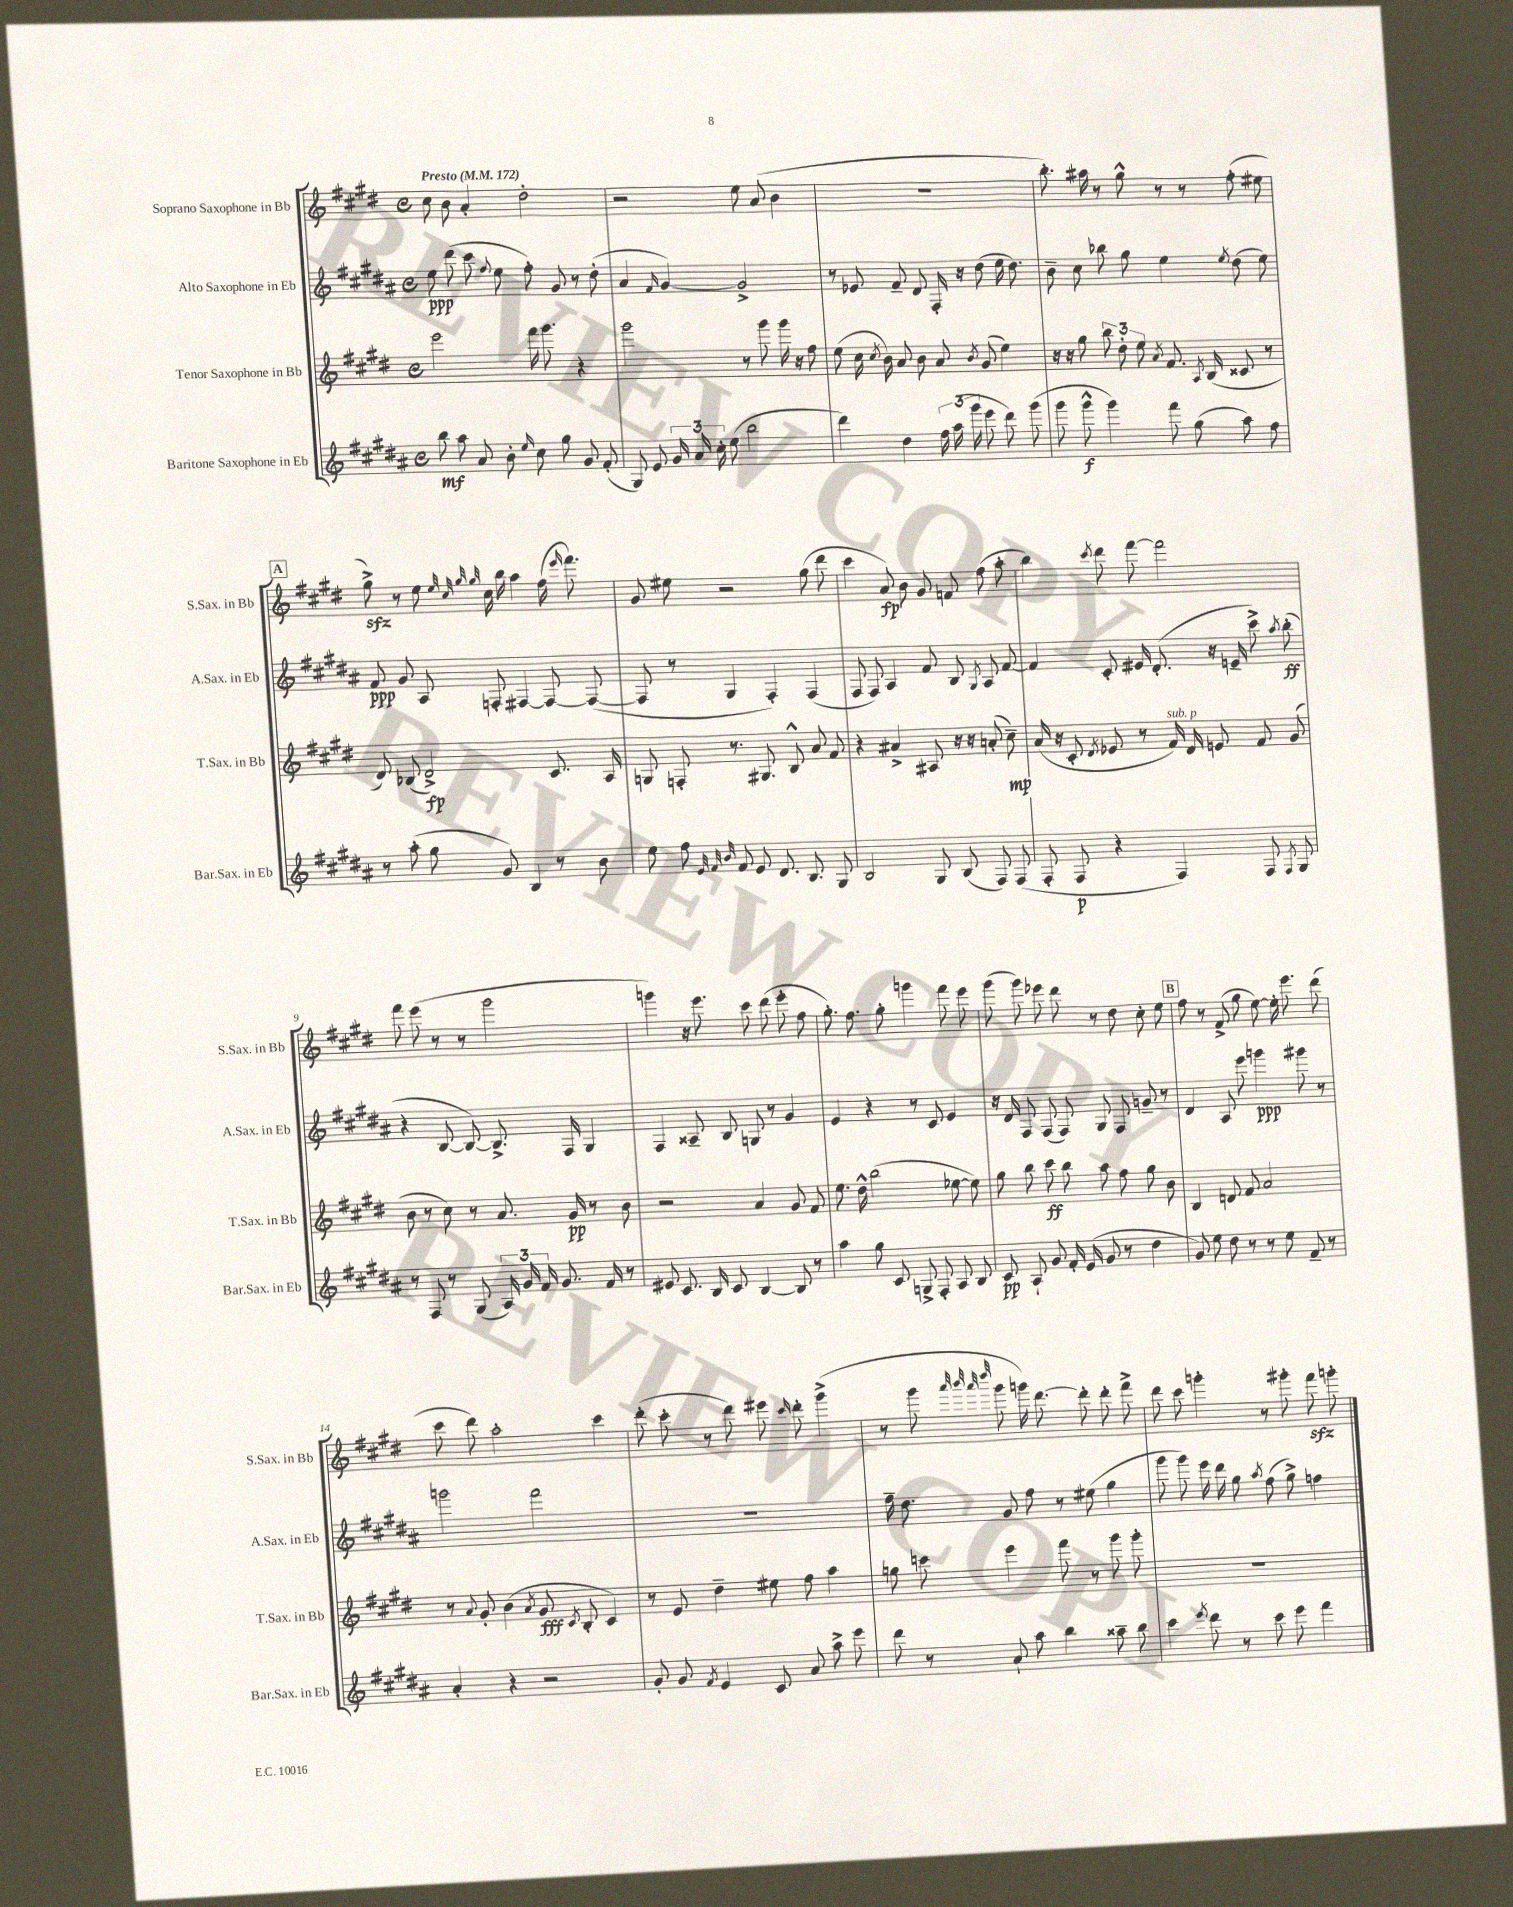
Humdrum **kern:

**kern	**dynam	**kern	**dynam	**kern	**dynam	**kern	**dynam
*part4	*part4	*part3	*part3	*part2	*part2	*part1	*part1
*staff4	*staff4	*staff3	*staff3	*staff2	*staff2	*staff1	*staff1
*I"Baritone Saxophone in Eb	*	*I"Tenor Saxophone in Bb	*	*I"Alto Saxophone in Eb	*	*I"Soprano Saxophone in Bb	*
*I'Bar.Sax. in Eb	*	*I'T.Sax. in Bb	*	*I'A.Sax. in Eb	*	*I'S.Sax. in Bb	*
*clefG2	*	*clefG2	*	*clefG2	*	*clefG2	*
*k[f#c#g#d#a#]	*	*k[f#c#g#d#]	*	*k[f#c#g#d#a#]	*	*k[f#c#g#d#]	*
*M4/4	*	*M4/4	*	*M4/4	*	*M4/4	*
*met(c)	*	*met(c)	*	*met(c)	*	*met(c)	*
*MM172	*	*MM172	*	*MM172	*	*MM172	*
=1	=1	=1	=1	=1	=1	=1	=1
!	!	!	!	!	!	!LO:TX:a:B:t=Presto	!
8bb\	mf	2eee\	.	8ee\	ppp	8cc#\	.
8aa#\	.	.	.	(8ddd#\	.	8b\	.
8a#/	.	.	.	8ccc#\	.	4a'/	.
.	.	.	.	8qqff#/	.	.	.
8b'\	.	.	.	8ee\	.	.	.
16qqee/	.	.	.	.	.	.	.
8cc#\	.	16fff#\	.	8ff#'\)	.	2dd#'\	.
.	.	8.ggg#\	.	.	.	.	.
8gg#\	.	.	.	8g#/	.	.	.
8g#/	.	4r	.	8r	.	.	.
(8f#'/	.	.	.	(8dd#'\	.	.	.
=2	=2	=2	=2	=2	=2	=2	=2
8G#/)	.	2ggg#\	.	4a#/	.	2r	.
8e/	.	.	.	.	.	.	.
.	.	.	.	16qqf#/	.	.	.
24g#/	.	.	.	[4g#/)	.	.	.
24a#/	.	.	.	.	.	.	.
24cc#'\	.	.	.	.	.	.	.
(8ee\	.	.	.	.	.	.	.
2bb\	.	8r	.	2g#^/]	.	8ee\	.
.	.	8ggg#\	.	.	.	(8a/	.
.	.	16ggg#\	.	.	.	4b\	.
.	.	16r	.	.	.	.	.
.	.	8ff#\	.	.	.	.	.
=3	=3	=3	=3	=3	=3	=3	=3
4ddd#\)	.	(8ee\	.	8r	.	1r	.
.	.	16cc#\	.	8e-X/	.	.	.
.	.	8qcc#/	.	.	.	.	.
.	.	16b\)	.	.	.	.	.
4dd#\	.	8a/	.	8f#~/	.	.	.
.	.	8b\	.	8d#/	.	.	.
24ff#\	.	8a/	.	16F#'/	.	.	.
(24aa#\	.	.	.	.	.	.	.
.	.	.	.	16r	.	.	.
24ggg#\	.	.	.	.	.	.	.
.	.	8qb/	.	.	.	.	.
8eee\	.	(8g#/	.	(8dd#\	.	.	.
8ddd#\)	.	4ee\)	.	16ee\	.	.	.
.	.	.	.	8.dd#\)	.	.	.
(8ggg#\	.	.	.	.	.	.	.
=4	=4	=4	=4	=4	=4	=4	=4
8ggg#\	.	16r	.	8b~\	.	8.bb'\)	.
.	.	16r	.	.	.	.	.
8ggg#^^\	f	8gg#\	.	8cc#\	.	.	.
.	.	.	.	.	.	16aa#X\	.
4ggg#\)	.	12bb\	.	8bb-X\	.	8r	.
.	.	12dd#'\	.	.	.	.	.
.	.	.	.	8gg#\	.	8gg#^^\	.
.	.	12ee\	.	.	.	.	.
.	.	8qa/	.	.	.	.	.
8fff#\	.	8.f#/	.	4ee\	.	8r	.
(8gg#\	.	.	.	.	.	8r	.
.	.	8qA/	.	.	.	.	.
.	.	(16B/	.	.	.	.	.
.	.	.	.	8qee/	.	.	.
8aa#\)	.	8c##X/	.	(8dd#\	.	(8ff#'\	.
8ff#\	.	8r	.	8ee\)	.	8ee#X\	.
!!LO:LB:g=z
!!LO:REH:place=s1:t=A
=5	=5	=5	=5	=5	=5	=5	=5
8r	.	8d#/)	.	8f#/	ppp	8gg#zz^\)	.
(8aa#'\	.	(8B-X/	.	8g#/	.	8r	.
8gg#\	.	2d#^/)	fp	8A#/	.	8ee\	.
.	.	.	.	.	.	32qqee/	.
.	.	.	.	.	.	32qqcc#/	.
.	.	.	.	.	.	32qqgg#/	.
.	.	.	.	.	.	32qqgg#/	.
8g#/)	.	.	.	8Fn'/	.	16cc#\	.
.	.	.	.	.	.	16bb\	.
4B/	.	.	.	[4F#X/	.	4aa\	.
8r	.	8.c#/	.	8F#/_	.	(16ff#\	.
.	.	.	.	.	.	16qqeee/	.
.	.	.	.	.	.	8.fff#\)	.
8b\	.	.	.	(8F#/_	.	.	.
.	.	16A/	.	.	.	.	.
=6	=6	=6	=6	=6	=6	=6	=6
8ee\	.	8Gn/	.	8F#/]	.	8g#/	.
8ff#\	.	8Fn'/	.	8r	.	8ee#X\	.
32qqe/	.	.	.	.	.	.	.
32qqf#/	.	.	.	.	.	.	.
32qqb/	.	.	.	.	.	.	.
8f#/	.	8.r	.	4G#/	.	2r	.
8e/	.	.	.	.	.	.	.
.	.	8.G#X/	.	.	.	.	.
8.d#/	.	.	.	4F#'/)	.	.	.
.	.	8B^^/	.	.	.	.	.
8.B/	.	.	.	.	.	.	.
.	.	8a/	.	(4F#/	.	(8gg#\	.
8G#/	.	8f#/	.	.	.	8ddd#\	.
=7	=7	=7	=7	=7	=7	=7	=7
2B/	.	4r	.	8F#/	.	4ccc#\	.
.	.	.	.	8F#/)	.	.	.
.	.	4a#X^/	.	4A#/	.	8a/)	fp
.	.	.	.	.	.	8b\	.
8G#/	.	8A#X/	.	8f#/	.	8g#/	.
(8B/	.	16r	.	8B/	.	8fn/	.
.	.	16r	.	.	.	.	.
.	.	.	.	8qG#/	.	.	.
8F#/)	.	(8an'/	.	8A#/	.	(8ff#\	.
(8F#/	.	8cc#~\)	mp	[8f#/	.	8aa'\	.
=8	=8	=8	=8	=8	=8	=8	=8
8F#'/	.	(16a/	.	4f#/]	.	4bb\)	.
.	.	16r	.	.	.	.	.
8F#/	p	8c#'/	.	.	.	.	.
.	.	8qd#/	.	.	.	8qccc#/	.
4r	.	8e-X/	.	8c#'/	.	8ddd#\	.
.	.	8r	.	16e#X/	.	[8fff#\	.
.	.	.	.	(8.d#'/	.	.	.
!	!	!LO:TX:a:i:t=sub. p	!	!	!	!	!
4F#/)	.	16f#/)	.	.	.	2fff#\]	.
.	.	16d#/	.	.	.	.	.
.	.	8en/	.	16r	.	.	.
.	.	.	.	16en~/	.	.	.
8F#/	.	8f#/	.	8ccc#^\)	.	.	.
8qF#/	.	.	.	8qaa#/	.	.	.
8G#/	.	(8g#/	.	(8bb'\	ff	.	.
!!LO:LB:g=z
=9	=9	=9	=9	=9	=9	=9	=9
8r	.	8b\	.	4r	.	8fff#\	.
8F#/	.	8r	.	.	.	(8eee\	.
8r	.	8cc#\)	.	[8B/	.	8r	.
(8G#/	.	8r	.	8B/_)	.	8r	.
24A#/)	.	8.a/	.	8.B^/]	.	2ggg#\	.
24g#/	.	.	.	.	.	.	.
24f#/	.	.	.	.	.	.	.
8.g#/	.	.	.	.	.	.	.
.	.	16g#/	pp	16F#/	.	.	.
.	.	8r	.	4G#/	.	.	.
16f#/	.	.	.	.	.	.	.
8r	.	8b\	.	.	.	.	.
=10	=10	=10	=10	=10	=10	=10	=10
8e#X/	.	2r	.	4F#/	.	4gggn\)	.
8.c#/	.	.	.	.	.	.	.
.	.	.	.	8A##X~/	.	16r	.
16B/	.	.	.	.	.	8.eee\	.
8c#/	.	.	.	8B/	.	.	.
[4B/	.	4a/	.	8Gn/	.	8ccc#\	.
.	.	.	.	8r	.	(8ddd#\	.
8B/]	.	8g#/	.	4g#/	.	8eee'\	.
8r	.	8f#/	.	.	.	8ff#\	.
=11	=11	=11	=11	=11	=11	=11	=11
4aa#\	.	8.ee\	.	4e/	.	8.gg#'\)	.
.	.	16dd#^^\	.	.	.	8.ff#\	.
8gg#\	.	(2bb\	.	4r	.	.	.
8c#/	.	.	.	.	.	8gg#'\	.
8Gn^/	.	.	.	8r	.	4gggn\	.
8F#'/	.	.	.	8c#/	.	.	.
8A#/	.	[8ee-X\	.	4e/	.	8fff#\	.
8B/	.	8ee-\])	.	.	.	8eee\	.
=12	=12	=12	=12	=12	=12	=12	=12
8c#/	pp	8gg#\	.	16r	.	(8ggg#\	.
.	.	.	.	16d#/	.	.	.
8A#`/	.	8bb\	.	8F#/	.	8ggg#\)	.
8g#/	.	8ccc#\	ff	(8F#/	.	8eee-X\	.
16f#'/	.	8bb\	.	8F#/)	.	8ddd#\	.
(16e/	.	.	.	.	.	.	.
8g#/	.	8aa\	.	8G#/	.	8r	.
8r	.	8ff#\	.	8F#/	.	8dd#\	.
4dd#\	.	8gg#\	.	8gn~/	.	8cc#'\	.
.	.	8b\	.	8r	.	8ee\	.
!!LO:REH:place=s1:t=B
=13	=13	=13	=13	=13	=13	=13	=13
8g#/)	.	4B/	.	4d#/	.	8ff#\	.
8ee\	.	.	.	.	.	8r	.
8dd#\	.	8dn/	.	8A#/	.	(8f#^/	.
8r	.	8f#/	.	8eee\	.	8gg#\	.
8r	.	2a/	.	4gggn\	ppp	[8ee\)	.
8ee\	.	.	.	.	.	16ee'\]	.
.	.	.	.	.	.	8.eee\	.
8f#~/	.	.	.	8ggg#X\	.	.	.
8r	.	.	.	8r	.	(8ddd#\	.
!!LO:LB:g=z
=14	=14	=14	=14	=14	=14	=14	=14
4a#'/	.	8r	.	2gggn\	.	8ccc#\	.
.	.	8qqa/	.	.	.	.	.
.	.	8g#'/	.	.	.	8ddd#\)	.
4r	.	(4b\	.	.	.	2aa'\	.
.	.	8qa/	.	.	.	.	.
2r	.	8g#/	fff	2fff#\	.	.	.
.	.	8qc#/	.	.	.	.	.
.	.	8B'/	.	.	.	.	.
.	.	4c#/)	.	.	.	4ccc#\	.
=15	=15	=15	=15	=15	=15	=15	=15
8g#'/	.	8r	.	1r	.	(8ddd#'\	.
8g#/	.	8e/	.	.	.	8ccc#'\	.
8qf#/	.	.	.	.	.	.	.
4e/	.	4dd#~\	.	.	.	8r	.
.	.	.	.	.	.	8ddd#\)	.
8c#/	.	8ee#X\	.	.	.	8eee#X\	.
.	.	.	.	.	.	16qqccc#/	.
8a#/	.	8ff#\	.	.	.	8ddd#'\	.
8aa#^\	.	4aa\	.	.	.	(4ggg#^\	.
8eee\	.	.	.	.	.	.	.
=16	=16	=16	=16	=16	=16	=16	=16
8ddd#\	.	8ggn\	.	16ff#~\	.	8r	.
.	.	.	.	8.dd#\	.	.	.
8r	.	8cccn\	.	.	.	8ggg#\	.
.	.	.	.	.	.	32qqaaa/	.
.	.	.	.	.	.	32qqbbb/	.
.	.	.	.	.	.	32qqaaa/	.
.	.	.	.	.	.	32qqdddd#/	.
8a#`/	.	4eee\	.	8g#/	.	8ggg#\	.
8aa#\	.	.	.	8ff#\	.	16gggn\)	.
.	.	.	.	.	.	[8.ddd#\	.
4bb\	.	8fff#\	.	8r	.	.	.
.	.	8r	.	(8ee#X\	.	8ddd#'\]	.
8aa##X~\	.	8ggg#\	.	4gg#\	.	8ddd#'\	.
8bb\	.	8ggg#'\	.	.	.	8fff#^\	.
=17	=17	=17	=17	=17	=17	=17	=17
4ccc#\	.	1r	.	8ggg#\	.	8ddd#\	.
.	.	.	.	8ggg#\)	.	8ccc#\	.
8qeee/	.	.	.	.	.	.	.
8ddd#\	.	.	.	16eee\	.	4gggn'\	.
.	.	.	.	16ddd#\	.	.	.
8r	.	.	.	8gg#\	.	.	.
.	.	.	.	8qaa#/	.	.	.
8ccc#\	.	.	.	(8ff#\	.	8r	.
8eee\	.	.	.	8gg#^\)	.	8ggg#X'\	.
4fff#\	.	.	.	4ffn\	.	8fff#zz\	.
.	.	.	.	.	.	8gggn'\	.
==	==	==	==	==	==	==	==
*-	*-	*-	*-	*-	*-	*-	*-
